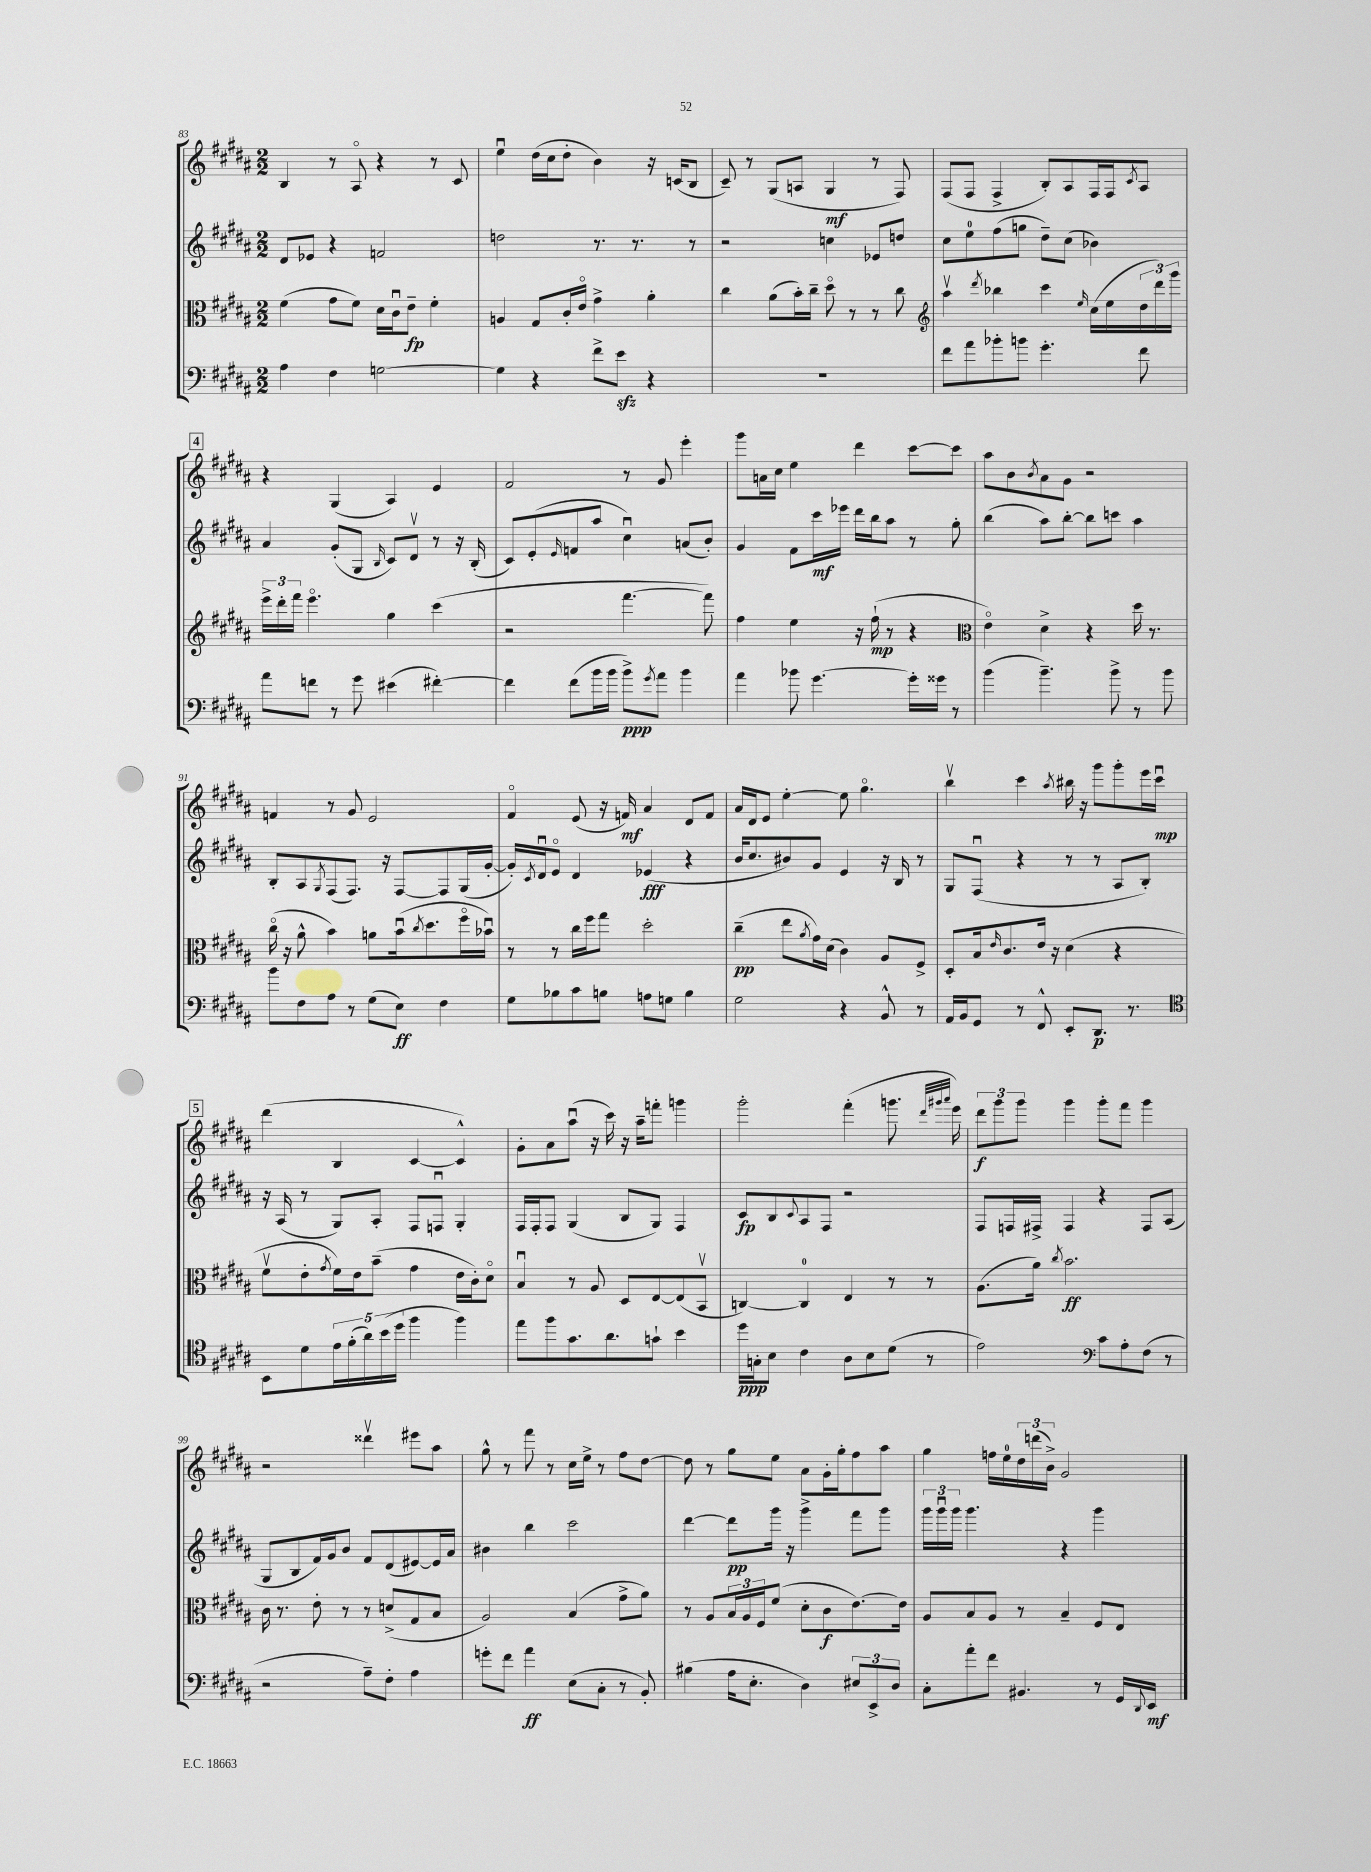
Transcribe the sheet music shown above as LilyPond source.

<<
\new StaffGroup <<
\new Staff = "s0" {
    \clef treble \key b \major \numericTimeSignature \time 2/2
    b4 r8 ais8\flageolet r4 r8 cis'8 |
    e''4\downbow dis''16( cis''16 dis''8-. b'4) r16 c'16( b8 |
    cis'8--) r8 gis8( a8 gis4\mf r8 fis8) |
    fis8( fis8 fis4-> b8-.) ais8 fis16 fis16 \acciaccatura { cis'8 } ais8 |
    \mark \markup { \box "4" } r4 gis4( ais4) e'4 |
    fis'2 r8 gis'8 e'''4-. |
    gis'''8 a'16 cis''16 e''4 dis'''4 cis'''8~ cis'''8 |
    ais''8 b'8 \acciaccatura { b'8 } ais'8 gis'8 r2 |
    f'4 r8 gis'8 e'2 |
    fis'4\flageolet e'8( r16 f'16\mf) ais'4 dis'8 f'8 |
    ais'16 dis'16 e'8 e''4~-. e''8 gis''4.\flageolet |
    b''4\upbow cis'''4 \acciaccatura { ais''8 } bis''16 r16 gis'''8 gis'''8-. e'''16 cis'''16\downbow\mp |
    \mark \markup { \box "5" } dis'''4( b4 cis'4~ cis'4-^) |
    gis'8-. ais'8 ais''8\downbow( r16 cis'''16) r16 ais''16-- f'''8-. g'''4 |
    gis'''2-. fis'''4-.( g'''8. \grace { dis'''32 gis'''32 ais'''32 } e'''16) |
    \tuplet 3/2 { dis'''8\f gis'''8 gis'''8 } gis'''4 gis'''8-. fis'''8 gis'''4 |
    r2 disis'''4\upbow eis'''8 ais''8 |
    gis''8-^ r8 fis'''8 r8 cis''16 e''16-> r8 fis''8 dis''8~ |
    dis''8 r8 gis''8 e''8 ais'8 gis'16-. gis''16-. fis''8 ais''8 |
    gis''4 f''16 e''16-0 \tuplet 3/2 { dis''16 d'''16( b'16->) } gis'2 \bar "|." |
}
\new Staff = "s1" {
    \clef treble \key b \major \numericTimeSignature \time 2/2
    dis'8 ees'8 r4 f'2 |
    d''2 r8. r8. r8 |
    r2 c''4 ees'8 d''8 |
    cis''8 e''8-0 fis''8( g''8 dis''8--) cis''8( bes'4) |
    \mark \markup { \box "4" } ais'4 gis'8-.( gis8 \grace { b16 } cis'8) dis'8\upbow r8 r16 b16-.( |
    cis'8) e'8-.( \grace { e'16 } f'8 ais''8 cis''4\downbow) a'8( b'8-.) |
    gis'4 fis'8 cis'''16\mf ees'''16 dis'''16 b''16 ais''8 r8 gis''8-. |
    b''4( ais''8) b''8~-. b''8 c'''8 ais''4 |
    b8-. ais8 \acciaccatura { gis8 } fis8( fis8.) r16 fis8~ fis8 gis16( gis'16~-. |
    gis'16-.) \acciaccatura { cis'8 } dis'16\downbow e'8\flageolet dis'4 ees'4\fff( r4 |
    b'16 cis''8. bis'8) gis'8 e'4 r16 b16 r8 |
    gis8 fis8\downbow( r4 r8 r8 ais8 b8-.) |
    \mark \markup { \box "5" } r16 ais16( r8 gis8) ais8-. fis8 f8\downbow gis4-. |
    fis16 fis16-. fis8 gis4( b8 gis8) fis4 |
    cis'8\fp b8 \appoggiatura { cis'8 } ais8 fis8 r2 |
    fis8 f16 fis16-> fis4 r4 fis8 ais8( |
    gis8 b8 fis'16) gis'16 b'8 fis'8 dis'8( eis'8~) eis'16 ais'16 |
    bis'4 b''4 cis'''2 |
    dis'''4~ dis'''8\pp gis'''16 r16 gis'''4-> fis'''8 gis'''8 |
    \tuplet 3/2 { gis'''16 gis'''16\downbow gis'''16 } gis'''4. r4 gis'''4 \bar "|." |
}
\new Staff = "s2" {
    \clef alto \key b \major \numericTimeSignature \time 2/2
    fis'4( gis'8 fis'8) dis'16 cis'16\downbow e'8--\fp fis'4-. |
    a4 gis8 cis'16-. e'16\flageolet gis'4-> ais'4-. |
    cis''4 ais'8( b'16-.) cis''16-- dis''8\flageolet r8 r8 cis''8 |
    \clef treble ais''4\upbow \acciaccatura { dis'''8 } bes''4 cis'''4 \grace { e''16 } cis''16( e''16 \tuplet 3/2 { dis''16 dis'''16) gis'''16 } |
    \mark \markup { \box "4" } \tuplet 3/2 { e'''16-> dis'''16-. fis'''16 } e'''4.\flageolet gis''4 cis'''4( |
    r2 fis'''4.~ fis'''8) |
    fis''4 e''4 r16 fis''16-!\mp( r8 r4 |
    \clef alto e'4\flageolet) dis'4-> r4 dis''16 r8. |
    cis''16\flageolet( r16 ais'8-^ b'4) a'8 b'16\downbow( \acciaccatura { cis''8 } dis''8. fis''16\flageolet bes'16\downbow) |
    r8 r8 cis''16 fis''16 gis''8 dis''2-. |
    cis''4--\pp( e''8 \acciaccatura { ais'8 } gis'16) dis'16( cis'4) ais8 fis8-> |
    dis8-. b16 \grace { e'16 } cis'8. e'16 r16 dis'4( r4 |
    \mark \markup { \box "5" } fis'8\upbow e'8-. \acciaccatura { gis'8 } fis'16) e'16 b'8--( gis'4 e'16 cis'16-.) dis'8\flageolet |
    b4\downbow r8 ais8 dis8 e8~ e8( b,8\upbow |
    c4~) c4-0 e4 r8 r8 |
    ais8.( ais'16) \acciaccatura { cis''8 } b'2.\ff |
    cis'16 r8. e'8-. r8 r8 d'8->( gis8 b8 |
    ais2) b4( gis'8-> ais'8) |
    r8 ais8 \tuplet 3/2 { b16 ais16 fis16 } fis'8( dis'8-. cis'8\f e'8.~) e'16 |
    ais8 b8 ais8 r8 b4-- fis8 e8 \bar "|." |
}
\new Staff = "s3" {
    \clef bass \key b \major \numericTimeSignature \time 2/2
    ais4 fis4 g2~ |
    g4 r4 fis'8-> e'8\sfz r4 |
    R1 |
    fis'8 ais'8 bes'8-. b'8 gis'4.-. fis'8 |
    \mark \markup { \box "4" } ais'8 f'8 r8 gis'8 eis'4( fis'4~-.) |
    fis'4 fis'8( b'16 b'16 b'8->\ppp) \acciaccatura { gis'8 } ais'8 b'4 |
    ais'4 bes'8 gis'4.~ gis'16-. gisis'16 r8 |
    b'4( b'4.--) b'8-> r8 b'8 |
    b'8 fis8 ais8 r8 gis8( e8\ff) fis4 |
    gis8 bes8 cis'8 b8 a8 g8 b4 |
    gis2 r4 b,8-^ r8 |
    ais,16 b,16 gis,8 r8 fis,8-^ e,8-. dis,8.\p r8. |
    \mark \markup { \box "5" } \clef tenor b,8 dis'8 \tuplet 5/4 { e'16 fis'16-.( ais'16) b'16( dis''16 } fis''4 fis''4) |
    e''8 fis''8 gis'8. ais'8. g'8-! b'4 |
    dis''16\ppp g16-. b8 cis'4 ais8 b8 dis'8( r8 |
    e'2) \clef bass cis'8 ais8-. fis8( r8 |
    r2 ais8--) fis8-. ais4 |
    g'8-. fis'8 ais'4\ff e8( cis8-. r8 b,8-.) |
    bis4( ais16 e8.-. dis4) \tuplet 3/2 { eis8 e,8-> dis8 } |
    cis8-. ais'8-. fis'8 bis,4. r8 gis,16 \appoggiatura { dis,8 } e,16\mf \bar "|." |
}
>>
>>
\layout { \context { \Score currentBarNumber = #83 } }
